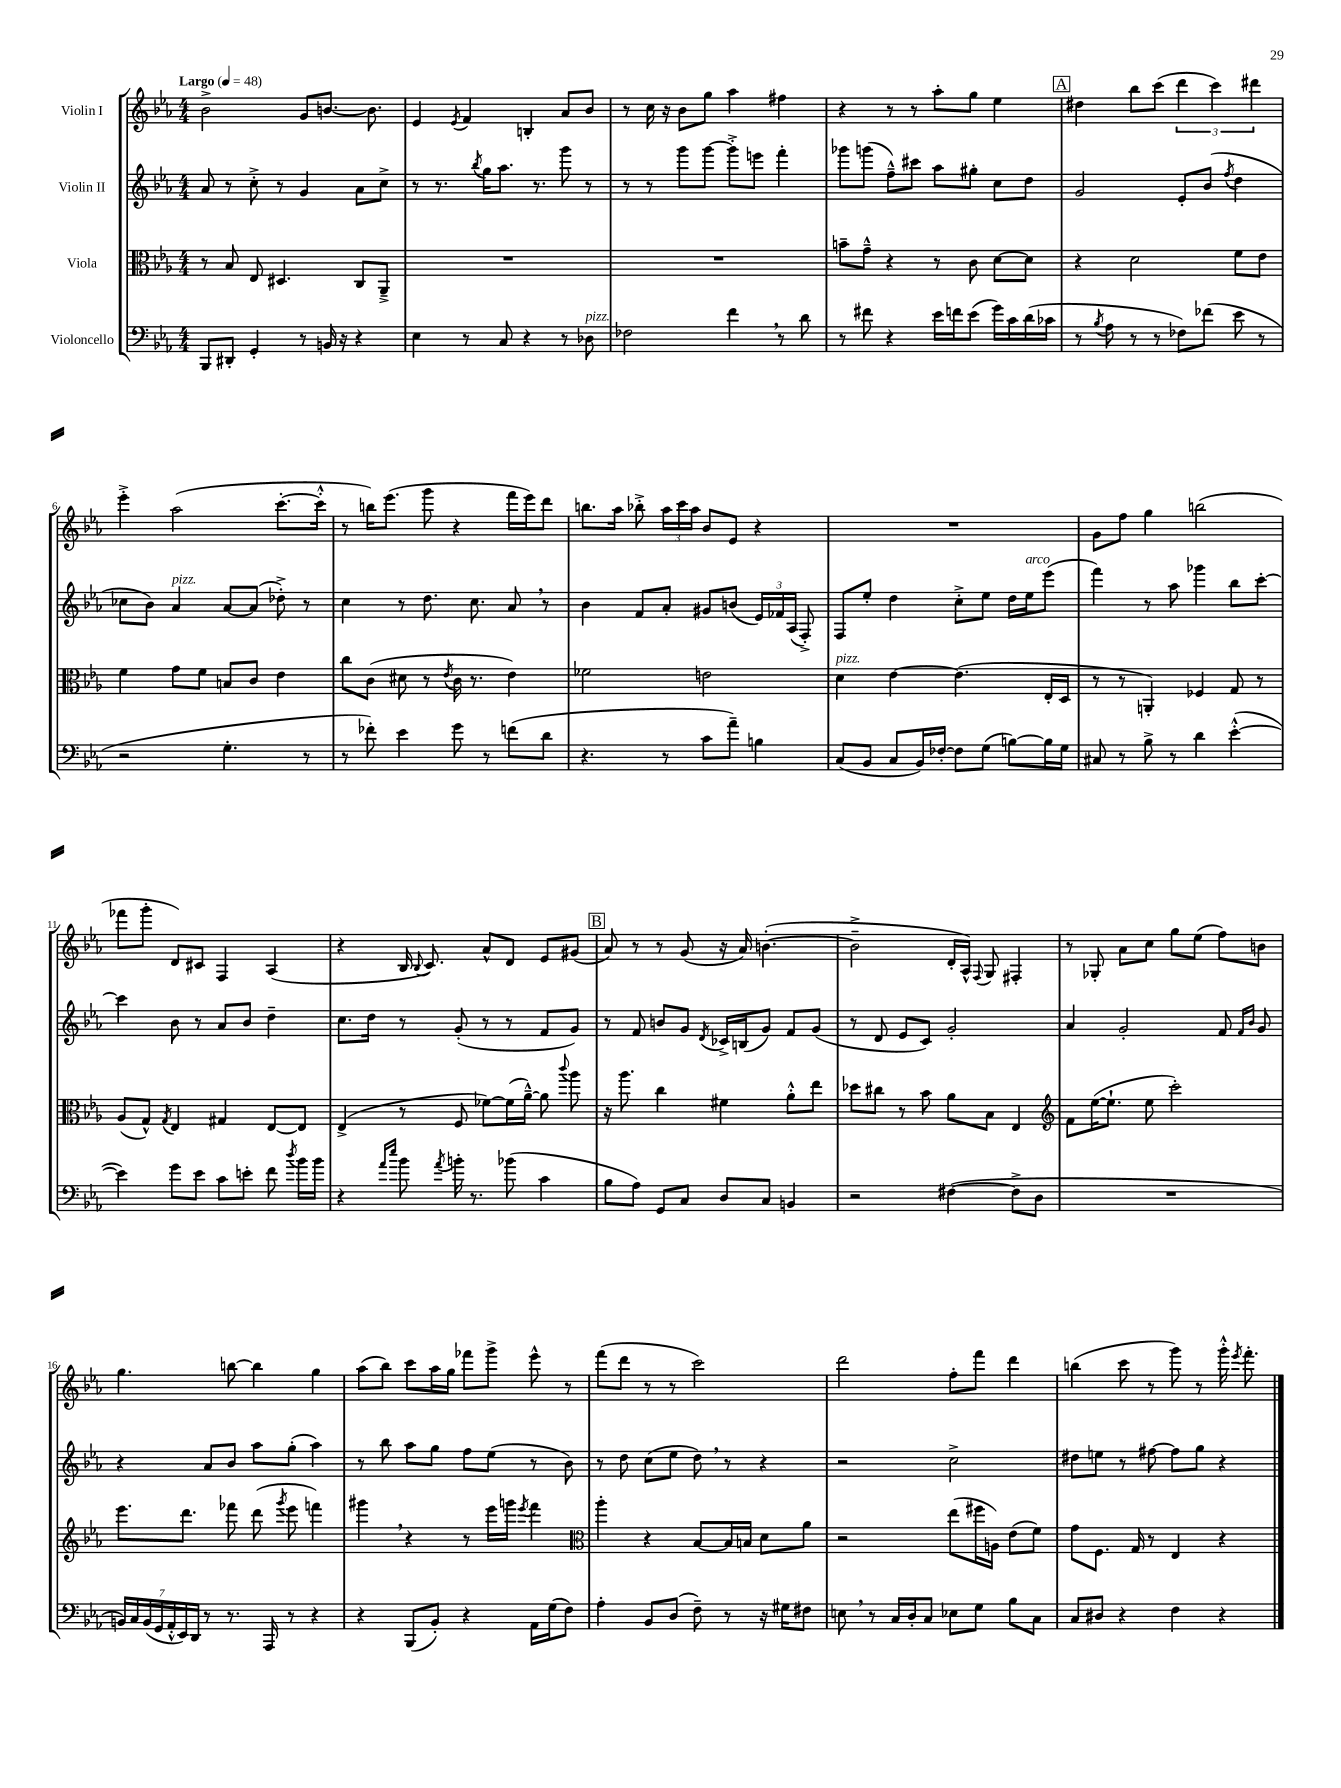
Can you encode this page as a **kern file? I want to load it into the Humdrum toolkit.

**kern	**kern	**kern	**kern
*staff4	*staff3	*staff2	*staff1
*clefF4	*clefC3	*clefG2	*clefG2
*k[b-e-a-]	*k[b-e-a-]	*k[b-e-a-]	*k[b-e-a-]
*M4/4	*M4/4	*M4/4	*M4/4
*MM48	*MM48	*MM48	*MM48
8BBB-/L	8r	8a-/	2b-^\
8DD#'/J	8B-/	8r	.
4GG'/	8E-/	8cc'^\	.
.	4.D#/	8r	.
8r	.	4g/	8g/L
16BB/	.	.	[8.b/J
16r	.	.	.
4r	8C/L	8a-\L	.
.	.	.	8.b\]
.	8AA-~^/J	8cc^\J	.
=	=	=	=
4E-\	1r	8r	4e-/
.	.	8.r	.
.	.	.	8qe-/
8r	.	.	4f/
.	.	8qbb-/	.
.	.	16gg\LK	.
8C/	.	8.aa-\J	.
4r	.	.	4B'/
.	.	8.r	.
8r	.	8ggg\	8a-/L
8D-\	.	8r	8b-/J
=	=	=	=
2F-\	1r	8r	8r
.	.	8r	16cc\
.	.	.	16r
.	.	8ggg\L	8b-\L
.	.	[8ggg\J	8gg\J
4f\	.	8ggg'^\]L	4aa-\
.	.	8eee\J	.
8r	.	4fff'\	4ff#\
8d\	.	.	.
=	=	=	=
8r	8b~\L	8ggg-\L	4r
8f#\	8g~^^\J	(8ggg\J	.
4r	4r	8ff~^^\L)	8r
.	.	8ccc#\J	8r
16e-\LL	8r	8aa-\L	8aa-'\L
16f\J	.	.	.
(8e-\J	8c\	8gg#'\J	8gg\J
16g\LL)	[8d\L	8cc\L	4ee-\
16c\	.	.	.
(16d\	8d\]J	8dd\J	.
16c-\JJ	.	.	.
=	=	=	=
8r	4r	2g/	4dd#\
8qB-/	.	.	.
8A-\	.	.	.
8r	2d\	.	8bb-\L
8r	.	.	(8ccc\J
8F-\L)	.	8e-'/L	6ddd\
(8f-\J	.	(8b-/J	.
.	.	.	6ccc\)
.	.	8qff/	.
8e-\	8f\L	4dd\	.
.	.	.	6ddd#\
8r	8e-\J	.	.
=	=	=	=
2r	4f\	8cc-\L	4eee-'^\
.	.	8b-\J)	.
.	8g\L	4a-/	(2aa-\
.	8f\J	.	.
4.G'\	8B/L	[8a-/L	.
.	8c/J	(8a-/]J	.
.	4e-\	8dd-'^\)	[8.ccc'\L
8r	.	8r	.
.	.	.	16ccc'^^\]Jk
=	=	=	=
8r	8cc\L	4cc\	8r
8f-'\)	(8c\J	.	16bb\LK)
.	.	.	(8.eee-\J
4e-\	8d#\	8r	.
.	8r	8.dd\	8ggg\
.	8qe-/	.	.
8g\	16c\	.	4r
.	8.r	8.cc\	.
8r	.	.	.
(8f\L	4e-\)	8a-/	16fff\LL
.	.	.	16eee-\J)
8d\J	.	8r	8ddd\J
=	=	=	=
4.r	2f-\	4b-\	8.bb\L
.	.	.	16aa-\Jk
.	.	8f/L	8bb-'^\
8r	.	8a-'/J	24aa-\LL
.	.	.	24ccc\
.	.	.	24aa-\JJ
8c\L	2e\	8g#/L	8b-/L
8a-~\J)	.	(8b/J	8e-/J
4B\	.	24e-/LL)	4r
.	.	24f-/	.
.	.	(24A-/JJ	.
.	.	8F'^/)	.
=	=	=	=
(8C/L	4d\	8F/L	1r
8BB-/J	.	8ee-'/J	.
8C/L	[4e-\	4dd\	.
16BB-/L)	.	.	.
[16F-'/JJ	.	.	.
8F-\]L	(4.e-\]	8cc'^\L	.
(8G\J	.	8ee-\J	.
[8B\L)	.	16dd\LL	.
.	.	16ee-\J	.
16B\]L	16E-'/LL	(8eee-\J	.
16G\JJ	16D/JJ	.	.
=	=	=	=
8C#/	8r	4fff\)	8g\L
8r	8r	.	8ff\J
8B-^\	4AA'/)	8r	4gg\
8r	.	8aa-\	.
4d\	4F-/	4ggg-\	(2bb\
([4e-'^^\	8G/	8bb-\L	.
.	8r	[8ccc'\J	.
=	=	=	=
4e-\])	(8A-/L	4ccc\]	8fff-\L
.	8G^^/J)	.	8ggg'\J
.	8qG/	.	.
8g\L	4E-/	8b-\	8d/L)
8e-\J	.	8r	8c#/J
8c\L	4G#/	8a-/L	4F/
8e'\J	.	8b-/J	.
8f\	[8E-/L	4dd~\	(4A-/
8qdd/	.	.	.
16b-\LL	8E-/]J	.	.
16b-\JJ	.	.	.
=	=	=	=
4r	(4E-^/	8.cc\L	4r
.	.	16dd\Jk	.
16qqa-/LL	.	.	.
16qqee-/JJ	.	.	.
8b-\	8r	8r	16B-/
.	.	.	8qqB-/
.	.	.	8.c/)
8qa-/	.	.	.
16b'\	8F/	(8g'/	.
8.r	.	.	.
.	[8f-\L)	8r	8a-^^/L
(8b-\	(16f-\]L	8r	8d/J
.	[16a-~^^\JJ)	.	.
4c\	8a-\]	8f/L	8e-/L
.	8qqccc/	.	.
.	8aa-\	8g/J)	(8g#/J
=	=	=	=
8B-\L	16r	8r	8a-/)
.	8.aa-\	.	.
8A-\J)	.	8f/	8r
8GG/L	4cc\	8b/L	8r
8C/J	.	8g/J	(8g/
.	.	8qd/	.
8D/L	4f#\	16c-^/LL	16r
.	.	(16B/J	16a-/)
8C/J	.	8g/J)	([4.b'\
4BB/	8a-'^^\L	8f/L	.
.	8ee-\J	(8g/J	.
=	=	=	=
2r	8dd-\L	8r	2b~^\]
.	8cc#\J	8d/	.
.	8r	8e-/L	.
.	8b-\	8c/J)	.
([4F#\	8a-\L	2g'/	16d'/LL
.	.	.	16A-^^/JJ)
.	.	.	8qqF/
.	8B-\J	.	8G/
8F#^\]L	4E-/	.	4F#'/
8D\J	.	.	.
=	=	=	=
*	*clefG2	*	*
1r	8f\L	4a-/	8r
.	([16ee-\K	.	8G-'/
.	8.ee-`\]J	.	.
.	.	2g'/	8a-\L
.	8ee-\	.	8cc\J
.	2ccc'\)	.	8gg\L
.	.	.	(8ee-\J
.	.	8f/	8ff\L)
.	.	16qqf/LL	.
.	.	16qqb-/JJ	.
.	.	8g/	8b\J
=	=	=	=
28BB/LL)	8.eee-\L	4r	4.gg\
28C/	.	.	.
(28BB/	.	.	.
28GG/	.	.	.
28AA-'^^/	.	.	.
28EE-/)	.	.	.
.	8.ddd\J	.	.
28DD/JJ	.	.	.
8r	.	8a-/L	.
8.r	8fff-\	8b-/J	[8bb\
.	(8ddd\	8aa-\L	4bb\]
16AAA-/	.	.	.
.	8qggg/	.	.
8r	8eee-\	(8gg'\J	.
4r	4fff\)	4aa-\)	4gg\
=	=	=	=
4r	4ggg#\	8r	(8aa-\L
.	.	8bb-\	8bb-\J)
(8BBB-/L	4r	8aa-\L	8ccc\L
8BB-'/J)	.	8gg\J	16aa-\L
.	.	.	16gg\JJ
4r	8r	8ff\L	8fff-\L
.	16eee-\LL	(8ee-\J	8ggg^\J
.	16ggg\JJ	.	.
.	8qeee-/	.	.
16AA-\LL	4fff\	8r	8eee-^^\
(16G\J	.	.	.
8F\J)	.	8b-\)	8r
=	=	=	=
*	*clefC3	*	*
4A-'\	4aa-'\	8r	(8fff\L
.	.	8dd\	8ddd\J
8BB-/L	4r	(8cc\L	8r
(8D/J	.	8ee-\J	8r
8F~\)	[8B-/L	8dd\)	2ccc\)
8r	16B-/]L	8r	.
.	16B/JJ	.	.
16r	8d\L	4r	.
16G#\LK	.	.	.
8F#\J	8a-\J	.	.
=	=	=	=
8E\	2r	2r	2ddd\
8r	.	.	.
16C/LL	.	.	.
16D'/J	.	.	.
8C/J	.	.	.
8E-\L	(8ee-\L	2cc^\	8ff'\L
8G\J	16ff#\L	.	8fff\J
.	16A\JJ)	.	.
8B-\L	(8e-\L	.	4ddd\
8C\J	8f\J)	.	.
=	=	=	=
8C/L	8g\L	8dd#\L	(4bb\
8D#/J	8.F\J	8ee\J	.
4r	.	8r	8ccc\
.	16G/	.	.
.	8r	[8ff#\	8r
4F\	4E-/	8ff#\]L	8ggg\)
.	.	8gg\J	8r
4r	4r	4r	16ggg'^^\
.	.	.	8qeee-/
.	.	.	8.fff'\
==	==	==	==
*-	*-	*-	*-
